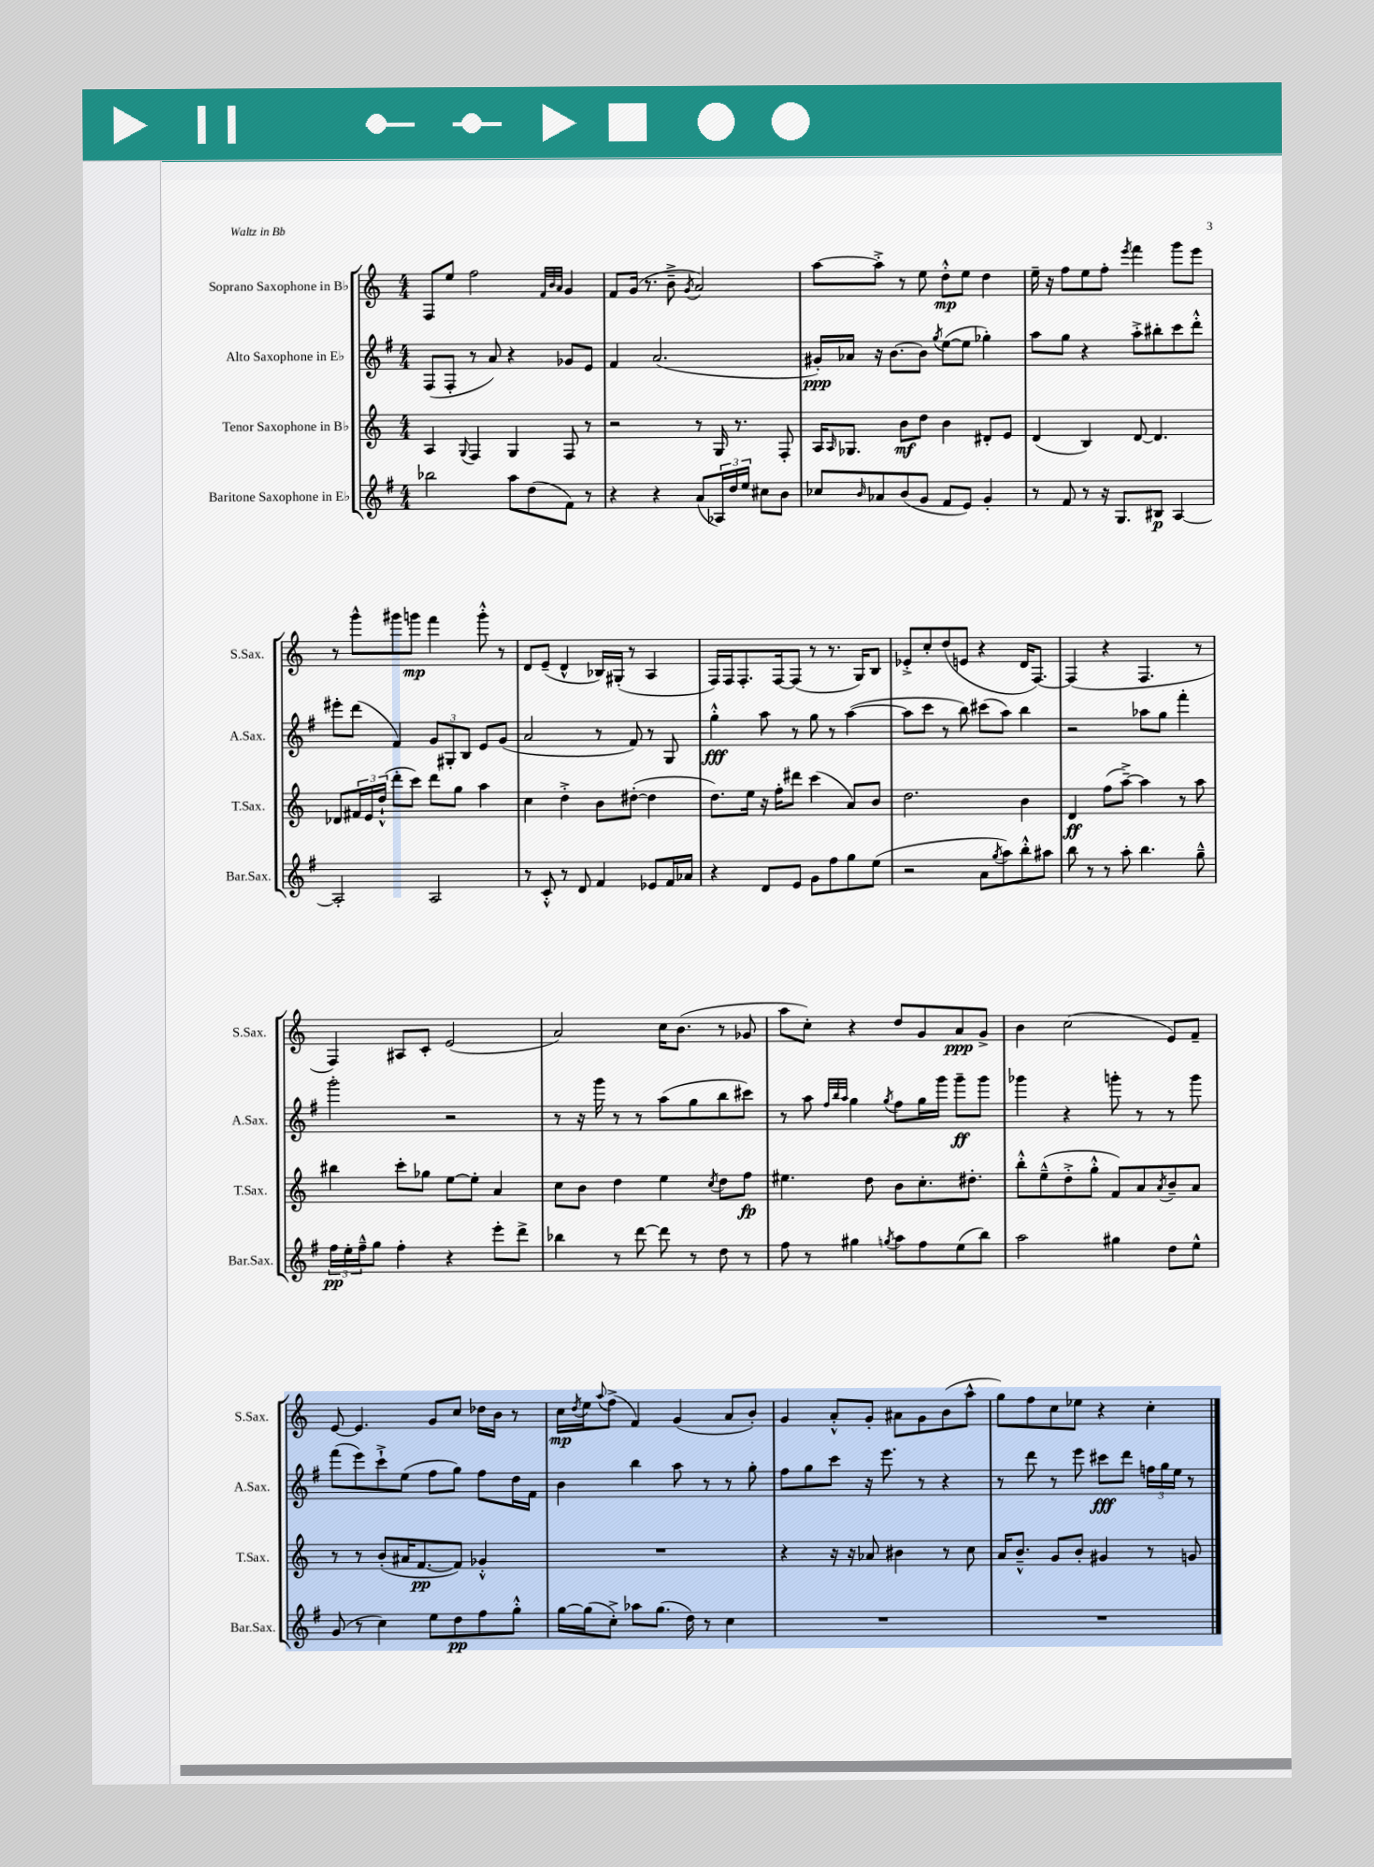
<<
\new StaffGroup <<
\new Staff = "s0" \with { instrumentName = "Soprano Saxophone in Bb" shortInstrumentName = "S.Sax." } {
    \clef treble \key c \major \numericTimeSignature \time 4/4
    f8 e''8 f''2 \grace { f'32 b'32 a'32 } g'4 |
    f'8 g'16( r8. b'8---> \acciaccatura { g'8 } a'2) |
    a''8~ a''8-.-> r8 e''8 d''8-.-^\mp e''8 d''4 |
    e''16-- r16 f''8 e''8 f''8-. \acciaccatura { e'''8 } f'''4 g'''8 e'''8 |
    r8 g'''8-^ gis'''8 g'''8\mp f'''4 g'''8-.-^ r8 |
    d'8 e'8--( d'4-^ bes16) gis16-.( r8 a4 |
    f16) f16 f8.-. f16~ f8( r8 r8. g16) b8 |
    ees'8-.-> c''8-. d''8( e'8 r4 d'16 f8.~) |
    f4( r4 f4. r8 |
    f4) ais8 c'8-. e'2( |
    a'2) c''16 b'8.( r8 ges'8 |
    a''8 c''8-.) r4 d''8 g'8 a'8\ppp g'8-> |
    b'4 c''2( e'8) f'8-- |
    e'8~ e'4. g'8 c''8 des''16 b'16 r8 |
    c''16\mp \acciaccatura { d''8 } e''16 \appoggiatura { a''8 } f''8->( f'4) g'4( a'8 b'8-.) |
    g'4 a'8-.-^ g'8-. ais'8 g'8 b'8( a''8-^ |
    g''8) f''8 c''8 ees''8 r4 c''4-. \bar "|." |
}
\new Staff = "s1" \with { instrumentName = "Alto Saxophone in Eb" shortInstrumentName = "A.Sax." } {
    \clef treble \key g \major \numericTimeSignature \time 4/4
    fis8( fis8-. r8 a'8) r4 ges'8 e'8 |
    fis'4 a'2.( |
    gis'16-.\ppp) aes'16 r16 b'8.~ b'8 \acciaccatura { g''8 } e''8~( e''8 ges''4-.) |
    a''8 g''8 r4 a''8-.-> bis''8-. c'''8 d'''8-.-^ |
    eis'''8-. d'''8( fis'4) \tuplet 3/2 { g'8 gis8-. b8 } e'8 g'8( |
    a'2 r8 fis'8) r8 g8 |
    g''4-.-^\fff a''8 r8 g''8 r8 a''4~( |
    a''8 c'''8 r8 b''8) cis'''8( a''8) b''4 |
    r2 aes''8 g''8 fis'''4-. |
    g'''2-. r2 |
    r8 r16 g'''16 r8 r8 a''8( g''8 b''8 cis'''8) |
    r8 a''8 \grace { fis''32 b''32 a''32 } g''4 \acciaccatura { g''8 } fis''8 g''16 g'''16 g'''8--\ff g'''8 |
    ges'''4 r4 g'''8-. r8 r8 g'''8 |
    fis'''8( e'''8) c'''8-!-> e''8( fis''8 g''8) fis''8 d''16 fis'16 |
    b'4 b''4 a''8 r8 r8 g''8-. |
    fis''8 g''8 c'''8 r16 e'''8. r8 r4 |
    r8 d'''8 r8 e'''8 cis'''8\fff d'''8 \tuplet 3/2 { f''16 g''16 e''16 } r8 \bar "|." |
}
\new Staff = "s2" \with { instrumentName = "Tenor Saxophone in Bb" shortInstrumentName = "T.Sax." } {
    \clef treble \key c \major \numericTimeSignature \time 4/4
    a4 \appoggiatura { g8 } f4 g4 f8 r8 |
    r2 r8 g16 r8. f8-. |
    a16 \grace { a16 } ges8. b'8\mf d''8 b'4 dis'8-. e'8 |
    d'4( b4) d'8~ d'4. |
    des'8 \tuplet 3/2 { fis'16 e'16 d''16-!-^( } d'''8-. c'''8) d'''8 g''8 a''4 |
    c''4 d''4-.-> b'8 dis''8~-.( dis''4 |
    d''8.) e''16 r16 f''16-. dis'''8 c'''4( a'8) b'8 |
    d''2. b'4 |
    d'4\ff f''8( a''8~--->) a''4 r8 a''8 |
    bis''4 c'''8-. ges''8 e''8~ e''8-. a'4 |
    c''8 b'8 d''4 e''4 \acciaccatura { c''8 } d''8 f''8\fp |
    eis''4. d''8 b'8 c''8.-. dis''8.-. |
    b''8-.-^ e''8---^( d''8-.-> g''8-.-^ f'8) a'8 \acciaccatura { a'8 } b'8-- a'8 |
    r8 r8 b'8-.( ais'16 f'8.~\pp f'8) ges'4-.-^ |
    R1 |
    r4 r16 r16 aes'8 bis'4 r8 c''8 |
    a'16 b'8.---^ g'8 b'8-. gis'4 r8 g'8 \bar "|." |
}
\new Staff = "s3" \with { instrumentName = "Baritone Saxophone in Eb" shortInstrumentName = "Bar.Sax." } {
    \clef treble \key g \major \numericTimeSignature \time 4/4
    bes''2 a''8 d''8( fis'8) r8 |
    r4 r4 a'8( \tuplet 3/2 { aes16) d''16 e''16 } cis''8 b'8 |
    ces''8 \grace { b'16 } aes'8 b'8( g'8 fis'8 e'8) g'4-. |
    r8 fis'8 r8 r16 g8. bis8\p a4~ |
    a2-. a2 |
    r8 c'8-.-^ r8 d'8 fis'4 ees'8 fis'16 aes'16 |
    r4 d'8 e'8 g'8 fis''8 g''8 e''8( |
    r2 a'8 \acciaccatura { g''8 } a''8) b''8-.-^ ais''8 |
    b''8 r8 r8 a''8-. b''4. g''8---^ |
    \tuplet 3/2 { fis''16\pp e''16-. fis''16---^ } g''8 fis''4-. r4 e'''8-. d'''8-> |
    bes''4 r8 d'''8~ d'''8 r8 d''8 r8 |
    fis''8 r8 gis''4 \acciaccatura { g''8 } a''8 fis''8 e''8( b''8) |
    a''2 gis''4 d''8 e''8-^ |
    g'8( r8 c''4) e''8 d''8\pp fis''8 g''8-.-^ |
    g''16~ g''16( c''8-.->) aes''8 g''8.( d''16) r8 c''4 |
    R1 |
    R1 \bar "|." |
}
>>
>>
\layout { \context { \Score \remove "Bar_number_engraver" } }
